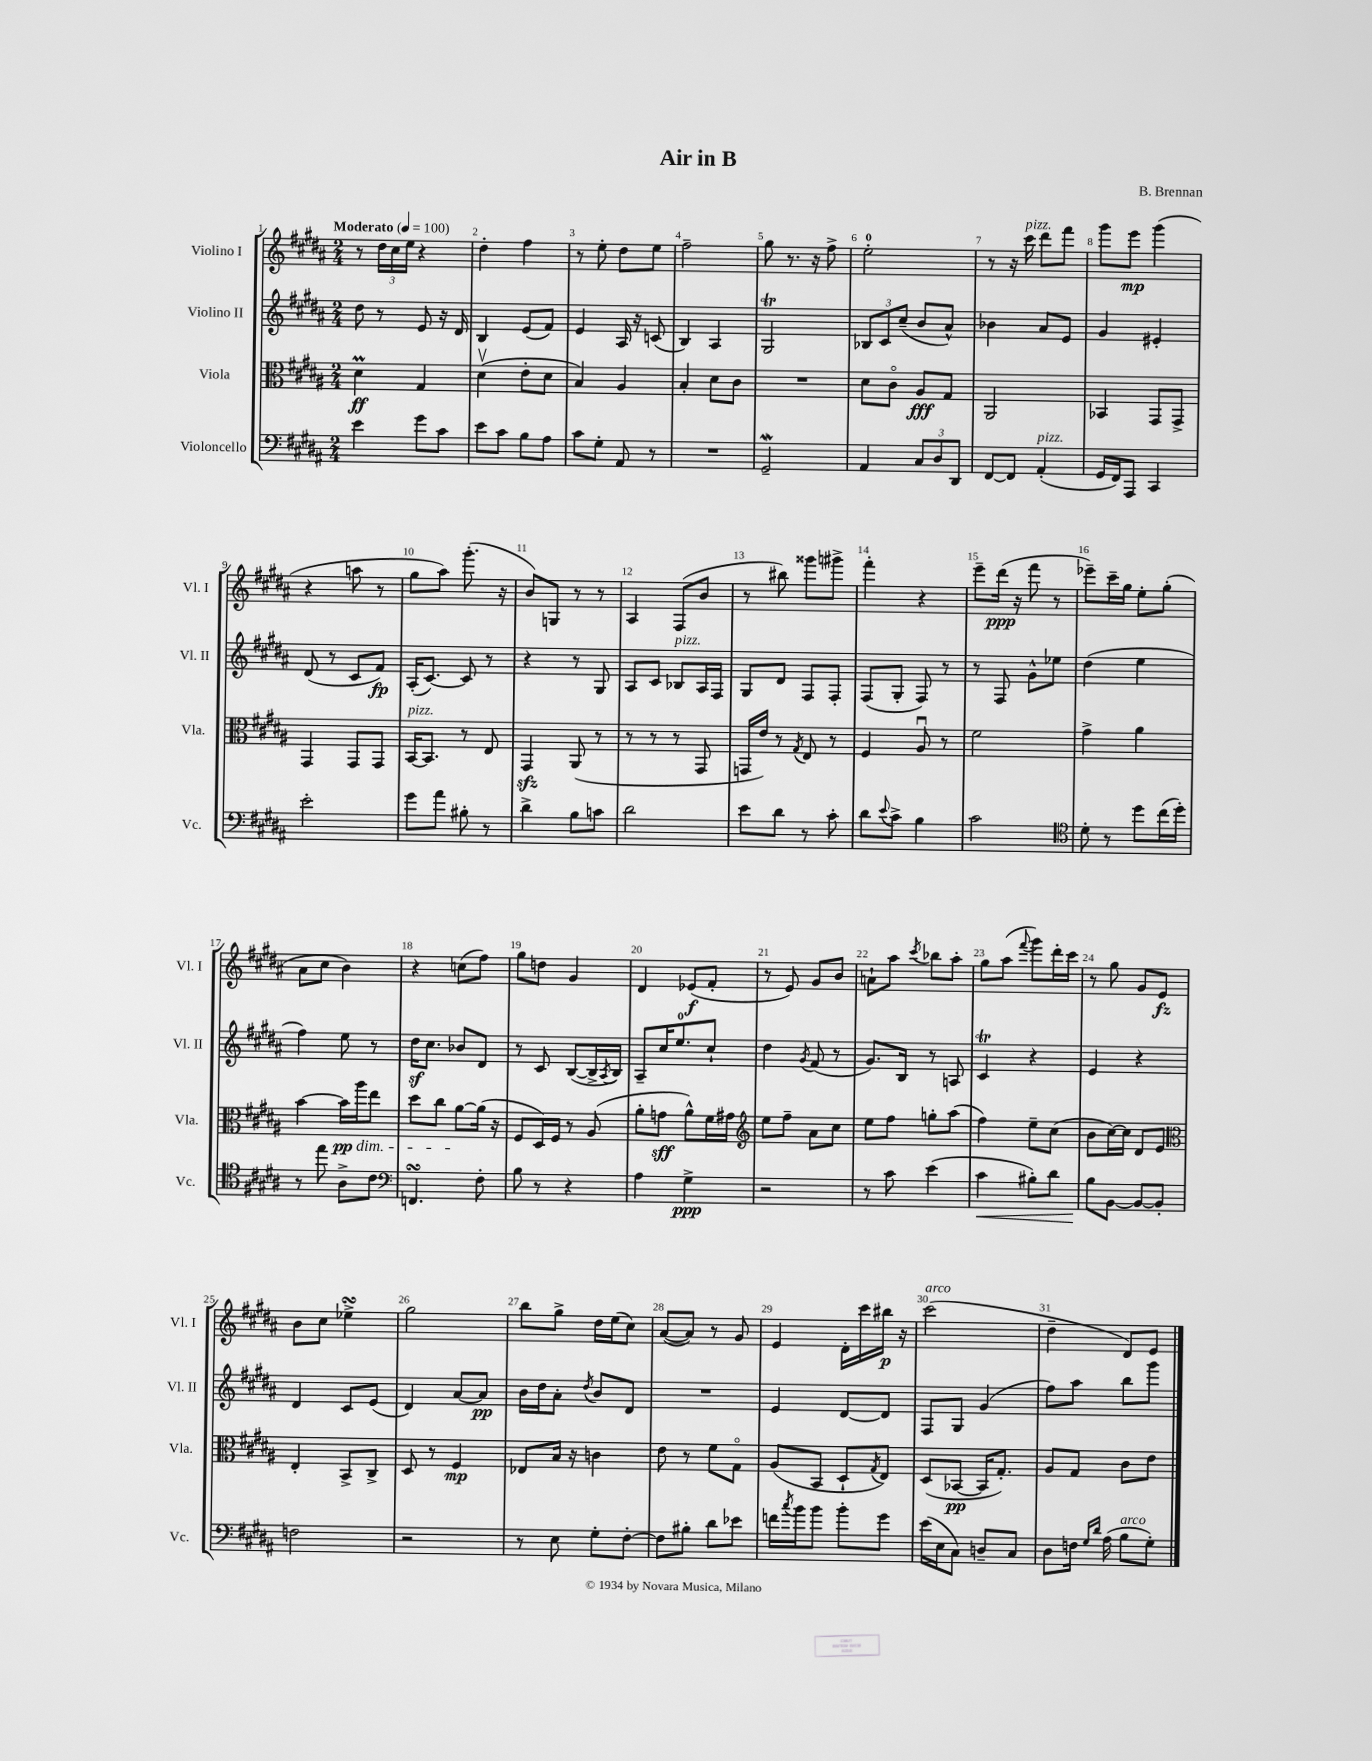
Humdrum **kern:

**kern	**kern	**kern	**kern
*staff4	*staff3	*staff2	*staff1
*clefF4	*clefC3	*clefG2	*clefG2
*k[f#c#g#d#a#]	*k[f#c#g#d#a#]	*k[f#c#g#d#a#]	*k[f#c#g#d#a#]
*M2/4	*M2/4	*M2/4	*M2/4
*MM100	*MM100	*MM100	*MM100
4e	4d#	8dd#	8r
.	.	8r	24dd#
.	.	.	24cc#
.	.	.	24ee
8g#	4G#	8e	4r
8c#	.	16r	.
.	.	16d#	.
=	=	=	=
8e	(4d#v	4B	4dd#'
8c#	.	.	.
8B	8e'	(8e	4ff#
8A#	8d#	8f#)	.
=	=	=	=
8c#	4B)	4e	8r
8G#'	.	.	8ee'
8AA#	4A#	16A#	8dd#
.	.	16r	.
8r	.	(8c	8ee
=	=	=	=
2r	4B'	4B)	2ff#~
.	8d#	4A#	.
.	8c#	.	.
=	=	=	=
2GG#~	2r	2G#	8gg#
.	.	.	8.r
.	.	.	16r
.	.	.	8ff#^
=	=	=	=
4AA#	8d#	12B-	2ee'
.	.	12c#	.
.	8c#o	.	.
.	.	(12cc#~	.
12C#	8A#	8b	.
12D#	.	.	.
.	8G#	8a#^^)	.
12DD#	.	.	.
=	=	=	=
[8FF#	2AA#	4b-	8r
8FF#]	.	.	16r
.	.	.	16ccc#
(4AA#'	.	8a#	8ddd#
.	.	8e	8fff#
=	=	=	=
16GG#	4BB-	4g#	8ggg#
16FF#)	.	.	.
8AAA#	.	.	8eee
4CC#	8GG#	4e#'	(4ggg#
.	8GG#^	.	.
=	=	=	=
2e'	4GG#	(8d#	4r
.	.	8r	.
.	8GG#	8c#	8aa
.	8GG#	8f#)	8r
=	=	=	=
8g#	[16BB	(16A#'	8gg#
.	8.BB]	[8.c#)	.
8a#	.	.	8aa#)
8B#'	8r	8c#]	(8.ggg#'
8r	8E	8r	.
.	.	.	16r
=	=	=	=
4d#^	4GG#	4r	8b)
.	.	.	8G
8B	(8AA#	8r	8r
8c	8r	8G#	8r
=	=	=	=
2d#	8r	8A#	4A#
.	8r	8c#	.
.	8r	8B-	(8F#
.	8GG#	16A#	8b
.	.	16F#	.
=	=	=	=
8e	16GG	8G#	8r
.	16e)	.	.
8d#	8r	8d#	8bb#)
.	8qG#	.	.
8r	8E	8F#	8ggg##
8c#'	8r	8F#'	8ggg#^
=	=	=	=
8d#	4F#	(8F#	4fff#'
8qqe	.	.	.
8c#^	.	8G#'	.
4B	8A#u	8F#)	4r
.	8r	8r	.
=	=	=	=
2c#	2f#	8r	8eee~
.	.	8F#	(16ddd#
.	.	.	16r
.	.	8g#^^	8fff#
.	.	8ee-	8r
=	=	=	=
*clefC4	*	*	*
8d#'	4g#^	(4dd#	8eee-~)
8r	.	.	16ccc#~
.	.	.	16gg#
8dd#	4a#	4ee	8ee'
(16cc#	.	.	(8gg#'
16dd#')	.	.	.
=	=	=	=
8r	[4b	4ff#)	8a#
8ee	.	.	8cc#
8A#^	16b]	8ee	4b)
.	16aa#	.	.
8c#	8ee	8r	.
=	=	=	=
*clefF4	*	*	*
4.FF	8dd#	16dd#	4r
.	.	8.cc#	.
.	8cc#	.	.
.	[8a#	8b-	(8cc
8F#'	(16a#]	8d#	8ff#)
.	16r	.	.
=	=	=	=
8B	8F#	8r	8gg#
8r	16D#)	8c#	8dd
.	16F#	.	.
4r	8r	([8B	4g#
.	(8A#	16B^]	.
.	.	8qA#	.
.	.	16B)	.
=	=	=	=
4A#	8a#'	8A#~	4d#
.	8g	16cc#	.
.	.	8.ee	.
4G#^	8a#^^)	.	(8e-
.	16f#	8cc#`	8f#'
.	16g#	.	.
=	=	=	=
*	*clefG2	*	*
2r	8ee	4dd#	8r
.	8ff#~	.	8e)
.	.	8qg#	.
.	8a#	(8f#	8g#
.	8cc#	8r	8b
=	=	=	=
8r	8ee	8.g#)	8a`
8c#	8ff#	.	8aa#
.	.	16B	.
.	.	.	8qccc#
(4e	8gg'	8r	8bb-
.	(8aa#	8A	8aa#'
=	=	=	=
4c#	4ff#)	4c#	8gg#
.	.	.	(8aa#
.	.	.	8qqfff#
8B#')	8ee~	4r	8ggg#)
8d#	(8cc#	.	16ddd#'
.	.	.	16ccc#
=	=	=	=
8B	8b	4e	8r
[8BB	[16cc#)	.	8gg#
.	16cc#]	.	.
8BB_	8d#	4r	8g#
8BB']	8e	.	8e
=	=	=	=
*	*clefC3	*	*
2F	4E'	4d#	8b
.	.	.	8cc#
.	8BB^	8c#	4ee-^
.	8C#^	(8e	.
=	=	=	=
2r	8D#	4d#)	2gg#
.	8r	.	.
.	4F#	[8a#	.
.	.	8a#]	.
=	=	=	=
8r	8E-	16b	8bb
.	.	16dd#	.
8E	16B	8a#'	8gg#^
.	16r	.	.
.	.	8qdd#	.
8G#'	4c	8b	16dd#
.	.	.	(16ee
[8F#'	.	8d#	8cc#)
=	=	=	=
8F#]	8e	2r	([8a#
8B#'	8r	.	8a#])
8d#	8f#	.	8r
8e-	8G#o	.	8g#
=	=	=	=
16f	(8A#	4e	4e
8qcc#	.	.	.
16b	.	.	.
8b	8BB	.	.
8b'	8D#`	[8d#	16d#'
.	.	.	16ccc#
.	8qG#	.	.
8g#	8E)	8d#]	16bb#
.	.	.	16r
=	=	=	=
(16e	(8D#	8F#	(2ccc#
16E	.	.	.
8C#)	[8BB-	8G#	.
8D~	16BB-]	(4g#	.
.	8.G#')	.	.
8C#	.	.	.
=	=	=	=
8D#	8A#	8ff#)	4dd#~
16F	8G#	8aa#	.
16qqG#	.	.	.
16qqd#	.	.	.
(16A#	.	.	.
8B	8c#	8bb	8d#)
8G#')	8e	8ggg#	8e
==	==	==	==
*-	*-	*-	*-
